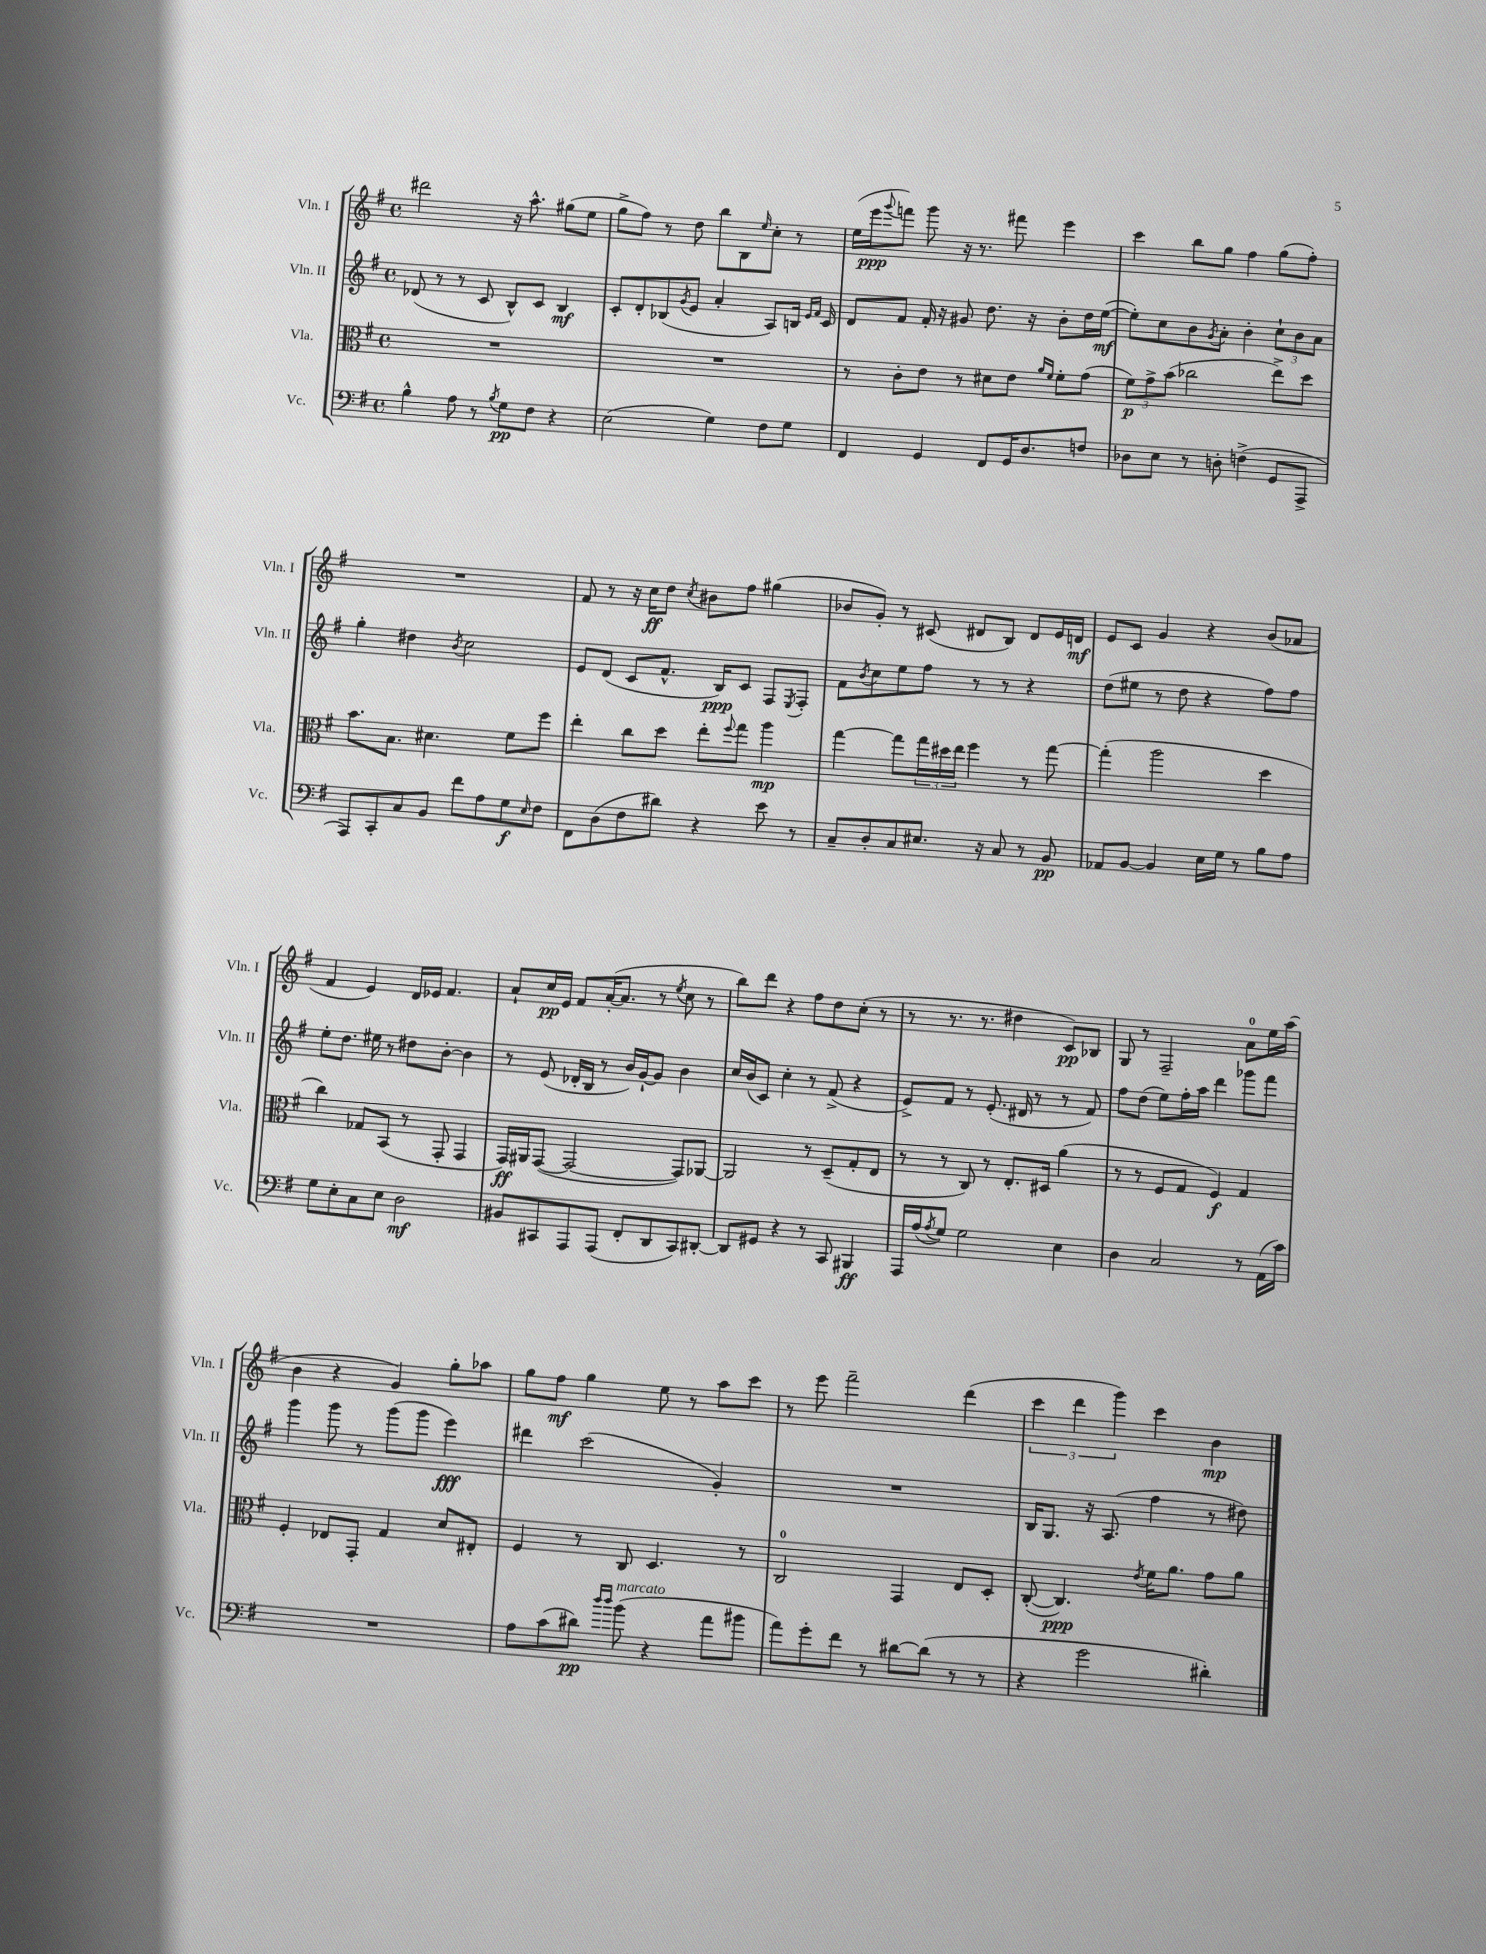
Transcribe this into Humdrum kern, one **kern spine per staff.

**kern	**dynam	**kern	**dynam	**kern	**dynam	**kern	**dynam
*part4	*part4	*part3	*part3	*part2	*part2	*part1	*part1
*staff4	*staff4	*staff3	*staff3	*staff2	*staff2	*staff1	*staff1
*I"Vc.	*	*I"Vla.	*	*I"Vln. II	*	*I"Vln. I	*
*I'Vc.	*	*I'Vla.	*	*I'Vln. II	*	*I'Vln. I	*
*clefF4	*	*clefC3	*	*clefG2	*	*clefG2	*
*k[f#]	*	*k[f#]	*	*k[f#]	*	*k[f#]	*
*M4/4	*	*M4/4	*	*M4/4	*	*M4/4	*
*met(c)	*	*met(c)	*	*met(c)	*	*met(c)	*
=115	=115	=115	=115	=115	=115	=115	=115
4B^^\	.	1r	.	(8d-X/	.	2ddd#X\	.
.	.	.	.	8r	.	.	.
8A\	.	.	.	8r	.	.	.
8r	.	.	.	8c/	.	.	.
8qB/	.	.	.	.	.	.	.
8G\L	pp	.	.	8B^^/L)	.	16r	.
.	.	.	.	.	.	8.aa^^\	.
8F#\J	.	.	.	8c/J	.	.	.
4r	.	.	.	4B/	mf	(8gg#X\L	.
.	.	.	.	.	.	8ee\J	.
=116	=116	=116	=116	=116	=116	=116	=116
(2E\	.	1r	.	8c'/L	.	8gg^\L	.
.	.	.	.	8d'/	.	8ff#\J)	.
.	.	.	.	(8B-X/	.	8r	.
.	.	.	.	8qg/	.	.	.
.	.	.	.	8e/J	.	8dd\	.
4G\)	.	.	.	4a'/	.	8bb\L	.
.	.	.	.	.	.	8B\	.
.	.	.	.	.	.	16qqee/	.
8F#\L	.	.	.	8A/L)	.	8cc'\J	.
8G\J	.	.	.	16Bn/Jk	.	8r	.
.	.	.	.	16qqe/LL	.	.	.
.	.	.	.	16qqf#/JJ	.	.	.
.	.	.	.	16c/	.	.	.
=117	=117	=117	=117	=117	=117	=117	=117
4FF#/	.	8r	.	8d/L	.	(16ee\LL	.
.	.	.	.	.	.	16eee\J	ppp
.	.	.	.	.	.	8qqggg/	.
.	.	8c'\L	.	8f#/J	.	8fffn\J)	.
4GG/	.	8e\J	.	16f#'/	.	8ggg\	.
.	.	.	.	16r	.	.	.
.	.	8r	.	8g#X/	.	16r	.
.	.	.	.	.	.	8.r	.
8FF#/L	.	8d#X\L	.	8.dd\	.	.	.
16GG/K	.	8e\J	.	.	.	8fff#X\	.
8.D/	.	.	.	16r	.	.	.
.	.	16qqa/LL	.	.	.	.	.
.	.	16qqf#/JJ	.	.	.	.	.
.	.	8f#'\L	.	8b'\L	.	4eee\	.
8Fn/J	.	(8g\J	.	16dd\L	.	.	.
.	.	.	.	([16ee\JJ	mf	.	.
=118	=118	=118	=118	=118	=118	=118	=118
8D-X\L	.	12f#\L)	p	8ee'\L])	.	4ccc\	.
.	.	12g^\	.	.	.	.	.
8E\J	.	.	.	8cc\	.	.	.
.	.	(12b\J	.	.	.	.	.
8r	.	2cc-X\	.	8b\	.	8bb\L	.
.	.	.	.	8qg/	.	.	.
8Dn'\	.	.	.	8a'\J	.	8gg\J	.
(4Fn^\	.	.	.	4b'\	.	4ff#\	.
8GG/L	.	8ee^\L)	.	12cc`\L	.	(8gg\L	.
.	.	.	.	12b\	.	.	.
8AAA^/J	.	8dd\J	.	.	.	8ff#'\J)	.
.	.	.	.	12a\J	.	.	.
!!LO:LB:g=z
=119	=119	=119	=119	=119	=119	=119	=119
8AAA/L)	.	8.b\L	.	4gg'\	.	1r	.
8CC'/	.	.	.	.	.	.	.
.	.	8.B\J	.	.	.	.	.
8C/	.	.	.	4dd#X\	.	.	.
8BB/J	.	4.d#X\	.	.	.	.	.
.	.	.	.	8qb/	.	.	.
8f#\L	.	.	.	2cc\	.	.	.
8A\	.	.	.	.	.	.	.
8G\	f	8f#\L	.	.	.	.	.
16qqE/	.	.	.	.	.	.	.
8F#\J	.	8ff#\J	.	.	.	.	.
=120	=120	=120	=120	=120	=120	=120	=120
8FF#\L	.	4ee'\	.	8e/L	.	8f#/	.
(8D\	.	.	.	(8d/J	.	8r	.
8F#\	.	8cc\L	.	8c/L	.	16r	.
.	.	.	.	.	.	16cc\KL	ff
8d#X\J)	.	8dd\J	.	8.f#^^/J	.	8dd\J	.
.	.	.	.	.	.	8qcc/	.
4r	.	8ee'\L	.	.	.	8b#X\L	.
.	.	.	.	16B/KL)	ppp	.	.
.	.	8qqff#/	.	.	.	.	.
.	.	8gg\J	.	8c/J	.	8ff#\J	.
8e\	.	4aa\	mp	8F#/L	.	(4gg#X\	.
.	.	.	.	8qE/	.	.	.
8r	.	.	.	8F#'/J	.	.	.
=121	=121	=121	=121	=121	=121	=121	=121
8C~/L	.	[4gg\	.	8f#\L	.	8b-X/L	.
.	.	.	.	8qb/	.	.	.
8D'/	.	.	.	8cc\	.	8g'/J)	.
8C/	.	8gg\L]	.	8ee\	.	8r	.
8.E#X/J	.	24gg\L	.	8ff#\J	.	(8c#X/	.
.	.	24dd#X\	.	.	.	.	.
.	.	24ee\JJ	.	.	.	.	.
.	.	4ff#\	.	8r	.	8d#X/L	.
16r	.	.	.	.	.	.	.
8C/	.	.	.	8r	.	8B/J)	.
8r	.	8r	.	4r	.	8d#/L	.
8BB/	pp	[8gg\	.	.	.	16e/L	.
.	.	.	.	.	.	16dn/JJ	mf
=122	=122	=122	=122	=122	=122	=122	=122
8AA-X/L	.	(4gg'\]	.	(8dd\L	.	8e/L	.
[8BB/J	.	.	.	8ee#X\J	.	8c/J	.
4BB/]	.	2aa\	.	8r	.	4g/	.
.	.	.	.	8dd\	.	.	.
16E\LL	.	.	.	4r	.	4r	.
16G\JJ	.	.	.	.	.	.	.
8r	.	.	.	.	.	.	.
8B\L	.	4dd\	.	8ff#\L)	.	(8b/L	.
8A\J	.	.	.	8ff#\J	.	8a-X/J	.
!!LO:LB:g=z
=123	=123	=123	=123	=123	=123	=123	=123
8G\L	.	4cc\)	.	8ee'\L	.	4f#/	.
8E'\	.	.	.	8.dd\J	.	.	.
8C\	.	8G-X/L	.	.	.	4e/)	.
.	.	.	.	16ee#X\	.	.	.
8E\J	.	(8BB/J	.	8r	.	.	.
2D\	mf	8r	.	8dd#X\L	.	16d/LL	.
.	.	.	.	.	.	16e-X/JJ	.
.	.	8GG'/	.	[8b'\J	.	4.f#/	.
.	.	4GG/	.	4b\]	.	.	.
=124	=124	=124	=124	=124	=124	=124	=124
8BB#X/L	.	16GG/LL)	ff	8r	.	8a`/L	.
.	.	16AA#X/J	.	.	.	.	.
8CC#X/	.	([8GG/J	.	(8e/	.	16cc/L	pp
.	.	.	.	.	.	16e/JJ	.
8AAA/	.	2GG/_	.	16d-X'/LL	.	8f#/L	.
.	.	.	.	16B/JJ	.	.	.
(8AAA/J	.	.	.	8r	.	([16a'/K	.
.	.	.	.	.	.	8.a/J]	.
8FF#'/L	.	.	.	16b/LL)	.	.	.
.	.	.	.	[16g`/J	.	.	.
8DD/	.	.	.	8g/J]	.	8r	.
.	.	.	.	.	.	8qee/	.
8CC#/)	.	8GG/L])	.	4b\	.	8cc\	.
[8DD#X'/J	.	[8AA-X/J	.	.	.	8r	.
=125	=125	=125	=125	=125	=125	=125	=125
8DD#/L]	.	2AA-/]	.	16cc/LL	.	8bb\L)	.
.	.	.	.	(16b/J	.	.	.
8GG#X/J	.	.	.	8c/J)	.	8ddd\J	.
4r	.	.	.	4cc'\	.	4r	.
8r	.	8r	.	8r	.	8ff#\L	.
8CC/	.	(8D~/L	.	(8f#^/	.	8dd\	.
4BBB#X/	ff	8G'/	.	4r	.	(8cc'\J	.
.	.	8E/J	.	.	.	8r	.
=126	=126	=126	=126	=126	=126	=126	=126
16AAA/LL	.	8r	.	8e^/L)	.	8r	.
(16A/J	.	.	.	.	.	.	.
8qA/	.	.	.	.	.	.	.
8G/J)	.	8r	.	8f#/J	.	8.r	.
2G\	.	8C/)	.	8r	.	.	.
.	.	.	.	.	.	8.r	.
.	.	8r	.	(8.e'/	.	.	.
.	.	8.E'/L	.	.	.	4dd#X\	.
.	.	.	.	16d#X/	.	.	.
.	.	.	.	8r	.	.	.
.	.	16D#X/Jk	.	.	.	.	.
4E\	.	(4a\	.	8r	.	8c/L)	pp
.	.	.	.	8f#/)	.	8B-X/J	.
=127	=127	=127	=127	=127	=127	=127	=127
4D\	.	8r	.	8ff#\L	.	8G/	.
.	.	8r	.	(8dd\J	.	8r	.
2C/	.	8F#/L	.	8ee\L)	.	2F#~/	.
.	.	8G/J	.	16ff#'\L	.	.	.
.	.	.	.	16aa\JJ	.	.	.
.	.	4F#/)	f	4ddd\	.	.	.
8r	.	4G/	.	8ggg-X\L	.	8a\L	.
(16AA\LL	.	.	.	8fff#\J	.	16ee\L	.
16c\JJ)	.	.	.	.	.	(16aa\JJ	.
!!LO:LB:g=z
=128	=128	=128	=128	=128	=128	=128	=128
1r	.	4F#'/	.	4ggg\	.	4b\	.
.	.	8E-X/L	.	8ggg\	.	4r	.
.	.	8GG'/J	.	8r	.	.	.
.	.	4G/	.	(8ggg\L	.	4g/)	.
.	.	.	.	8ggg\J	.	.	.
.	.	8d/L	.	4eee\)	fff	8gg'\L	.
.	.	8E#X'/J	.	.	.	8aa-X\J	.
=129	=129	=129	=129	=129	=129	=129	=129
8A\L	.	4F#/	.	4ddd#X\	.	8gg\L	.
(8c\	.	.	.	.	.	8ff#\J	mf
8d#X\J)	pp	8r	.	(2ccc\	.	4gg\	.
16qqdd/LL	.	.	.	.	.	.	.
16qqdd/JJ	.	.	.	.	.	.	.
!LO:TX:a:i:t=marcato	!	!	!	!	!	!	!
(8b\	.	8C/	.	.	.	.	.
4r	.	4.D/	.	.	.	8ee\	.
.	.	.	.	.	.	8r	.
8a\L	.	.	.	4g'/)	.	8aa\L	.
8b#X\J	.	8r	.	.	.	8ccc\J	.
=130	=130	=130	=130	=130	=130	=130	=130
8a\L)	.	2C/	.	1r	.	8r	.
8g'\	.	.	.	.	.	8eee\	.
8f#\J	.	.	.	.	.	2fff#~\	.
8r	.	.	.	.	.	.	.
[8d#X\L	.	4GG/	.	.	.	.	.
(8d#\J]	.	.	.	.	.	.	.
8r	.	8E/L	.	.	.	(4ddd\	.
8r	.	8D'/J	.	.	.	.	.
=131	=131	=131	=131	=131	=131	=131	=131
4r	.	([8C'/	.	16B/KL	.	6ccc\	.
.	.	.	.	8.G/J	.	.	.
.	.	4.C/])	ppp	.	.	.	.
.	.	.	.	.	.	6ddd\	.
2g\	.	.	.	16r	.	.	.
.	.	.	.	(8.A/	.	.	.
.	.	.	.	.	.	6ggg\)	.
.	.	8qe/	.	.	.	.	.
.	.	16f#\KL	.	4ff#\	.	4ccc\	.
.	.	8.a\J	.	.	.	.	.
4d#X'\)	.	8g\L	.	8r	.	4b\	mp
.	.	8a\J	.	8dd#X\)	.	.	.
==	==	==	==	==	==	==	==
*-	*-	*-	*-	*-	*-	*-	*-
